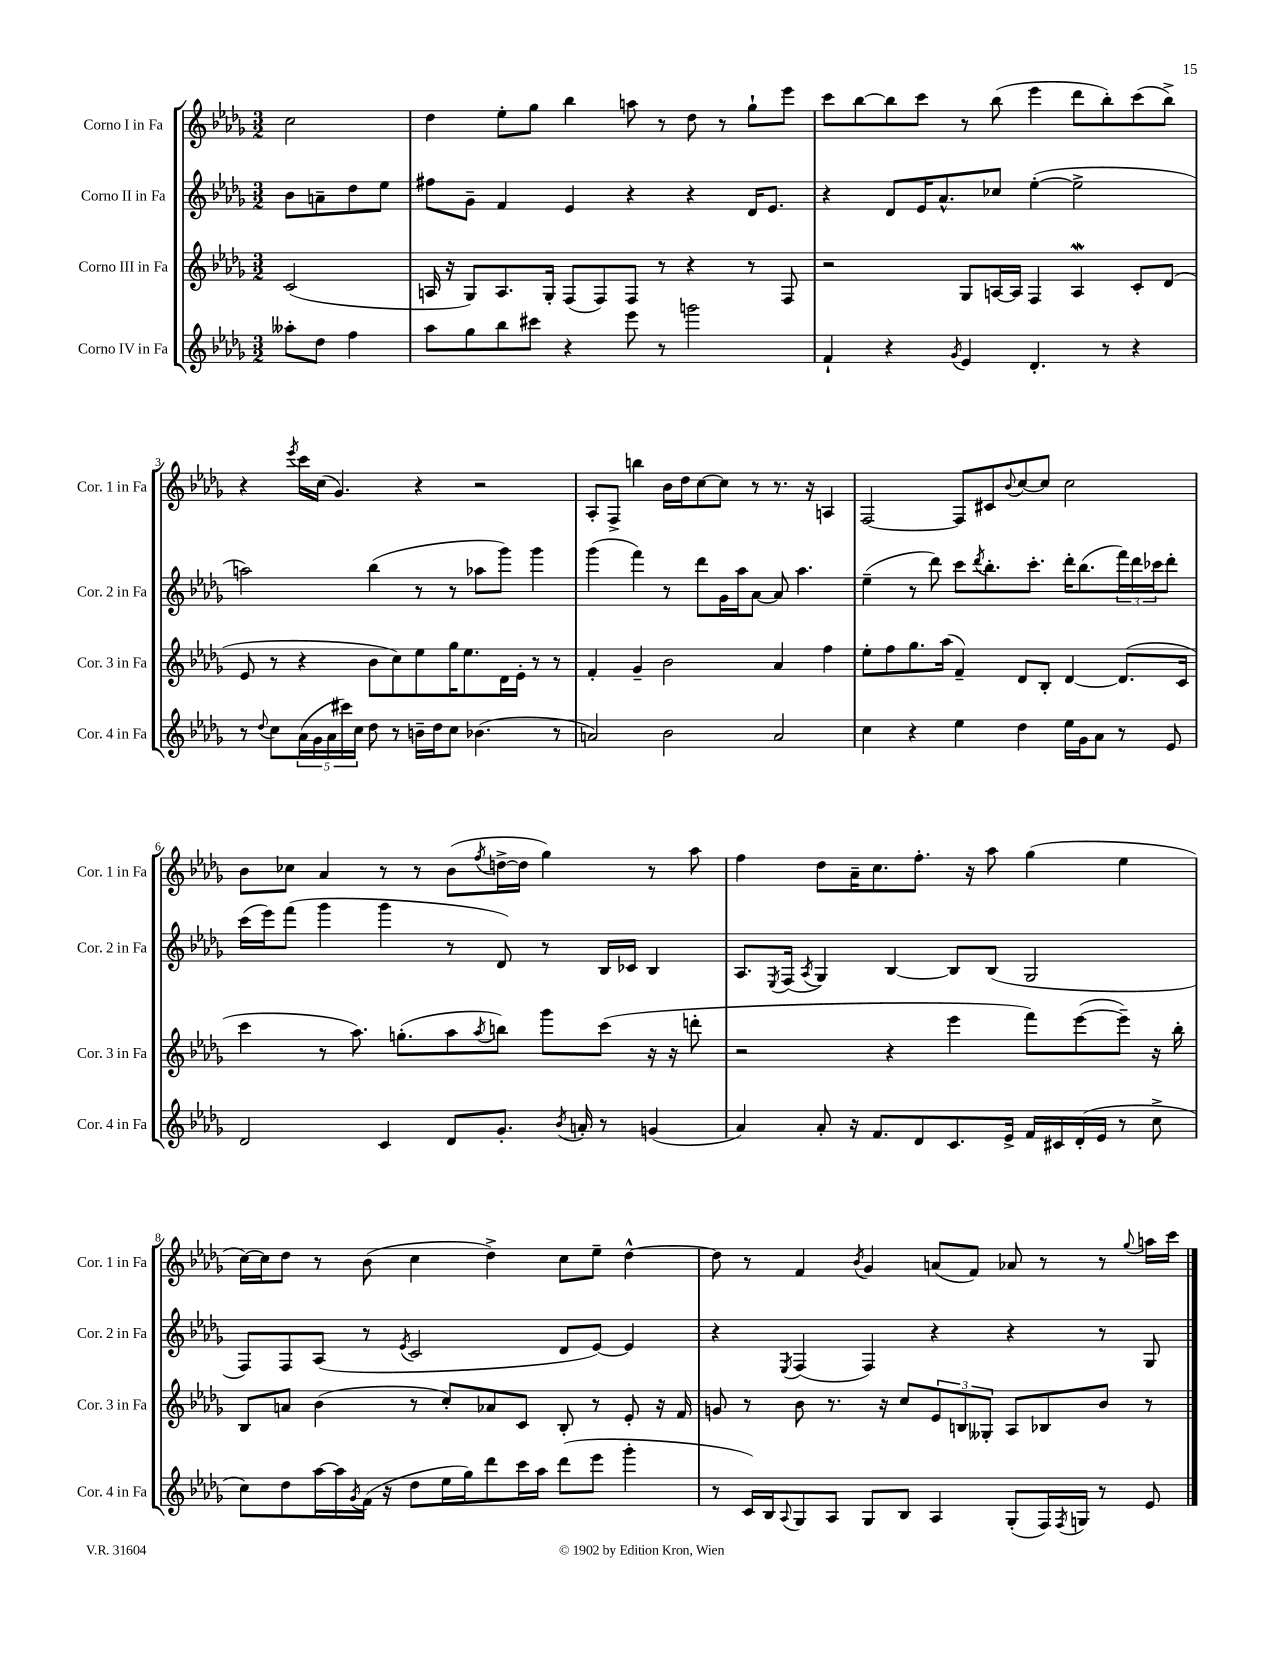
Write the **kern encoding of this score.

**kern	**kern	**kern	**kern
*part4	*part3	*part2	*part1
*staff4	*staff3	*staff2	*staff1
*I"Corno IV in Fa	*I"Corno III in Fa	*I"Corno II in Fa	*I"Corno I in Fa
*I'Cor. 4 in Fa	*I'Cor. 3 in Fa	*I'Cor. 2 in Fa	*I'Cor. 1 in Fa
*clefG2	*clefG2	*clefG2	*clefG2
*k[b-e-a-d-g-]	*k[b-e-a-d-g-]	*k[b-e-a-d-g-]	*k[b-e-a-d-g-]
*M3/2	*M3/2	*M3/2	*M3/2
=	=	=	=
8aa--X'\L	(2c/	8b-\L	2cc\
8dd-\J	.	8an~\	.
4ff\	.	8dd-\	.
.	.	8ee-\J	.
=1	=1	=1	=1
8aa-\L	16An/	8ff#X\L	4dd-\
.	16r	.	.
8gg-\	8G-/L)	8g-~\J	.
8bb-\	8.A/	4f/	8ee-'\L
8ccc#X\J	.	.	8gg-\J
.	16G-'/Jk	.	.
4r	(8F/L	4e-/	4bb-\
.	8F/)	.	.
8eee-\	8F/J	4r	8aan\
8r	8r	.	8r
2gggn\	4r	4r	8dd-\
.	.	.	8r
.	8r	16d-/KL	8gg-`\L
.	.	8.e-/J	.
.	8F/	.	8eee-\J
=2	=2	=2	=2
4f`/	2r	4r	8ccc\L
.	.	.	[8bb-\
4r	.	8d-/L	8bb-\]
.	.	16e-/K	8ccc\J
.	.	8.a-^^/	.
8qg-/	.	.	.
4e-/	8G-/L	.	8r
.	[16An/L	8cc-X/J	(8bb-\
.	16A/JJ]	.	.
4.d-'/	4F/	([4ee-'\	4eee-\
.	4AW/	2ee-^\]	8ddd-\L
8r	.	.	8bb-'\)
4r	8c'/L	.	(8ccc\
.	(8d-/J	.	8bb-^\J)
!!LO:LB:g=z
=3	=3	=3	=3
8r	8e-/	2aan\)	4r
8qqdd-/	.	.	.
8cc\L	8r	.	.
.	.	.	8qeee-/
(20a-\L	4r	.	16ccc\LL
20g-\	.	.	.
.	.	.	(16cc\JJ
20a-\	.	.	.
.	.	.	4.g-/)
20ccc#X\)	.	.	.
20cc\JJ	.	.	.
8dd-\	8b-\L	(4bb-\	.
8r	8cc\)	.	.
16bn~\LL	8ee-\	8r	4r
16dd-\J	.	.	.
8cc\J	16gg-\K	8r	.
.	8.ee-\	.	.
(4.b-X\	.	8aa-X\L	2r
.	16d-\L	8ggg-\J)	.
.	16e-'\JJ	.	.
.	8r	4ggg-\	.
8r	8r	.	.
=4	=4	=4	=4
2an/)	4f'/	(4ggg-\	8A-'/L
.	.	.	8F^/J
.	4g-~/	4fff\)	4bbn\
2b-\	2b-\	8r	16b-\LL
.	.	.	16dd-\J
.	.	8ddd-\L	[8cc\
.	.	16g-\L	8cc\J]
.	.	16aa-\J	.
.	.	[8a-\J	8r
2a/	4a-/	8a-/]	8.r
.	.	4.aa-\	.
.	.	.	16r
.	4ff\	.	4An/
=5	=5	=5	=5
4cc\	8ee-'\L	(4ee-~\	[2F/
.	8ff\	.	.
4r	8.gg-\	8r	.
.	.	8ddd-\)	.
.	(16aa-\Jk	.	.
4ee-\	4f~/)	8ccc\L	8F/L]
.	.	8qddd-/	.
.	.	8.bb-'\	8c#X/
.	.	.	8qqb-/
4dd-\	8d-/L	.	[8cc/
.	.	8.ccc'\J	.
.	8B-'/J	.	8cc/J]
16ee-\LL	[4d-/	16ddd-'\KL	2cc\
16g-\J	.	(8.bb-\	.
8a-\J	.	.	.
8r	(8.d-/L]	24fff\L)	.
.	.	24ddd-\	.
.	.	24ccc-X\J	.
8e-/	.	8ddd-'\J	.
.	16c/Jk	.	.
!!LO:LB:g=z
=6	=6	=6	=6
2d-/	4ccc\	(16ccc\LL	8b-\L
.	.	16eee-\J)	.
.	.	(8fff\J	8cc-X\J
.	8r	4ggg-\	4a-/
.	8.aa-\)	.	.
4c/	.	4ggg-\	8r
.	(8.ggn'\L	.	.
.	.	.	8r
8d-/L	8aa-\	8r	(8b-\L
.	8qaa-/	.	8qff/
8.g-'/J	8bbn\J)	8d-/)	[16ddn^\L
.	.	.	16dd\JJ]
.	8ggg-\L	8r	4gg-\)
8qb-/	.	.	.
16an'/	.	.	.
8r	(8ccc\J	16B-/LL	.
.	.	16c-X/JJ	.
(4gn/	16r	4B-/	8r
.	16r	.	.
.	8dddn'\	.	8aa-\
=7	=7	=7	=7
4a-/)	2r	8.A-/L	4ff\
.	.	8qE-/	.
.	.	(16F/Jk	.
.	.	8qA-/	.
8a-'/	.	4G-/)	8dd-\L
16r	.	.	16a-~\K
8.f/L	.	.	8.cc\
.	4r	[4B-/	.
8d-/	.	.	8.ff'\J
8.c/	4eee-\	8B-/L]	.
.	.	.	16r
.	.	(8B-/J	8aa-\
16e-^/Jk	.	.	.
16f/LL	8fff\L)	2G-/	(4gg-\
16c#X/	.	.	.
(16d-'/	([8eee-\	.	.
16e-/JJ	.	.	.
8r	8eee-~\J])	.	4ee-\
8cc^\	16r	.	.
.	16bb-'\	.	.
!!LO:LB:g=z
=8	=8	=8	=8
8cc\L)	8B-/L	8F/L)	[16cc\LL)
.	.	.	16cc\J]
8dd-\	8an/J	8F/	8dd-\J
[16aa-\L	(4b-\	(8A-/J	8r
16aa-\]	.	.	.
8qg-/	.	.	.
(16f\JJ	.	8r	(8b-\
16r	.	.	.
.	.	8qe-/	.
8dd-\L	8r	2c/	4cc\
16ee-\L	8cc'/L)	.	.
16gg-\J)	.	.	.
8ddd-\	8a-X/	.	4dd-^\)
16ccc\L	8c/J	.	.
16aa-\JJ	.	.	.
(8ddd-\L	8B-'/	8d-/L	8cc\L
8eee-\J	8r	[8e-/J)	8ee-~\J
4ggg-'\	8e-'/	4e-/]	[4dd-^^\
.	16r	.	.
.	16f/	.	.
=9	=9	=9	=9
8r	8gn/	4r	8dd-\]
16c/LL)	8r	.	8r
16B-/J	.	.	.
8qqA-/	.	8qE-/	.
8G-/	8b-\	(4F/	4f/
8A-/J	8.r	.	.
.	.	.	8qb-/
8G-/L	.	4F/)	4g-/
.	16r	.	.
8B-/J	8cc/L	.	.
4A-/	12e-/	4r	(8an/L
.	12Bn/	.	.
.	.	.	8f/J)
.	12G--X'/J	.	.
(8G-'/L	8A-/L	4r	8a-X/
16F/L)	8B-X/	.	8r
8qF/	.	.	.
16Gn/JJ	.	.	.
8r	8b-/J	8r	8r
.	.	.	8qqgg-/
8e-/	8r	8G-/	16aan\LL
.	.	.	16ccc\JJ
==	==	==	==
*-	*-	*-	*-
